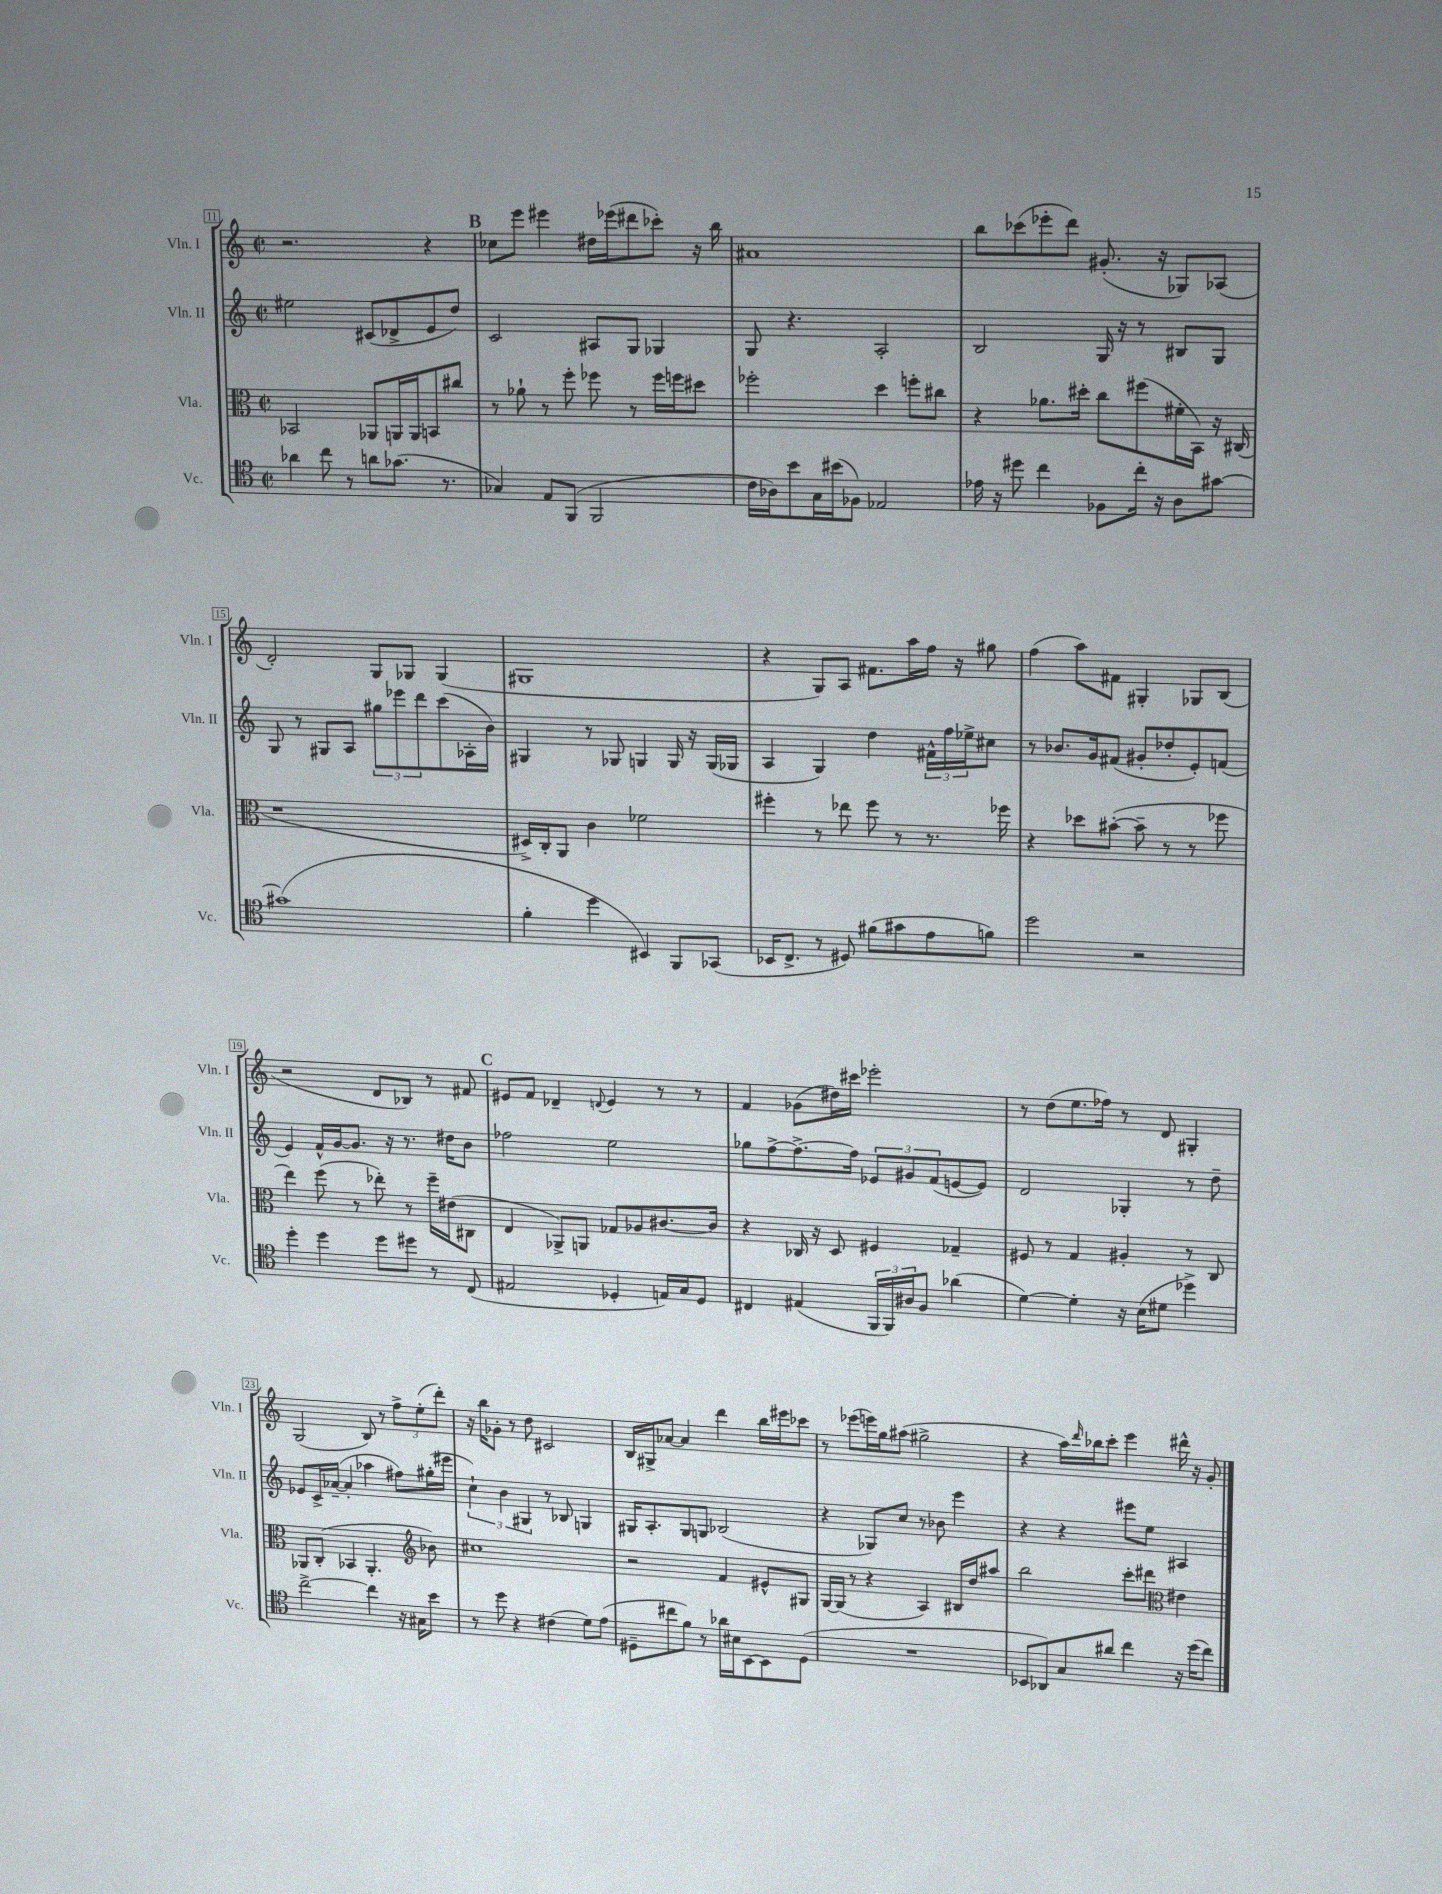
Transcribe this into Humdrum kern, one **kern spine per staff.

**kern	**kern	**kern	**kern
*staff4	*staff3	*staff2	*staff1
*clefC4	*clefC3	*clefG2	*clefG2
*k[]	*k[]	*k[]	*k[]
*M2/2	*M2/2	*M2/2	*M2/2
*met(c|)	*met(c|)	*met(c|)	*met(c|)
4a-\	2BB-/	2ee#\	2.r
8cc\	.	.	.
8r	.	.	.
8a\L	8AA-/L	(8c#/L	.
(8.g-\J	16AA/L	8d-^/	.
.	16AA/J	.	.
.	8BB/	8e/	4r
8.r	.	.	.
.	8cc#/J	8dd/J)	.
=	=	=	=
4G-/)	8r	2c/	8cc-\L
.	8a-`\	.	8eee\J
8E/L	8r	.	4eee#\
(8FF/J	8ff'\	.	.
2FF/	8ff-\	8A#/L	16dd#\LL
.	.	.	(16eee-\J
.	8r	8G/J	8ddd#\
.	16ff-\LL	4G-/	8ccc-'\J)
.	16ff\J	.	.
.	8dd#\J	.	16r
.	.	.	16bb\
=	=	=	=
16c\LL	2ff-'\	8G/	1a#
16A-\J)	.	.	.
8b\	.	4.r	.
16G\L	.	.	.
(16b#\J	.	.	.
8F-\J)	.	.	.
2E-/	4dd\	2A'/	.
.	8ff'\L	.	.
.	8cc#\J	.	.
=	=	=	=
16e-\	4r	2B/	8bb\L
16r	.	.	.
8dd#\	.	.	(8ccc-\
4cc\	8.a-\L	.	8eee-'\
.	.	.	8ddd\J)
.	16dd#'\Jk	.	.
8F-\L	8cc\L	16G/	(8.g#'/
.	.	16r	.
16cc'\Jk	(8ff#\	8r	.
16r	.	.	16r
8A\L	16f#'\L	8B#/L	8G-/L)
.	16BB\JJ)	.	.
[8g#\J	16r	8G/J	(8A-/J
.	(16C#/	.	.
=	=	=	=
(1g#]	1r	8G/	2d'/)
.	.	8r	.
.	.	8G#/L	.
.	.	8A/J	.
.	.	12gg#\L	8G/L
.	.	12eee-\	.
.	.	.	8G-/J
.	.	12ddd\	.
.	.	(8ccc\	(4G-/
.	.	16A-'\L	.
.	.	16b\JJ)	.
=	=	=	=
4f'\	16D#^/LL)	4G#/	1G#
.	16C'/J	.	.
.	8AA/J	.	.
4dd\	4c\	8r	.
.	.	8G-/	.
4BB#/)	2f-\	4G/	.
8FF/L	.	16G/	.
.	.	16r	.
(8GG-/J	.	(16G/LL	.
.	.	16G-/JJ	.
=	=	=	=
16BB-/LK	4ff#'\	4A/	4r
8.C^/J	.	.	.
8r	8r	4G/)	8G/L)
8D#/)	8ee-\	.	8A/J
(8f#\L	8ff#\	4dd\	8.f#\L
8g#\	8r	.	.
.	.	.	16aa\L
8e\	8.r	24f#^^\LL	16ff\JJ
.	.	24ff\	.
.	.	.	16r
.	.	24ee-^\J	.
8f\J)	.	8cc#\J	8gg#\
.	16ff-\	.	.
=	=	=	=
2dd\	4r	8r	(4ff\
.	.	8.b-/L	.
.	8dd-\L	.	8aa\L)
.	.	16g/k	.
.	([8b#'\J	(8f#/J	8f#\J
2r	8b#~\]	8g#'/L	4G#'/
.	8r	8dd-'/	.
.	8r	8e'/)	8G-/L
.	8ff-\	(8f/J	(8B/J
=	=	=	=
4dd'\	4ee\)	4e/)	2r
4dd\	(8ff\	16f^^/LL	.
.	.	[16g/J	.
.	8r	8.g/]J	.
8dd\L	8ee-'\)	.	8d/L
.	.	16r	.
8dd#\J	8r	8.r	8B-/J)
8r	16ff~\LL	.	8r
.	(16e#\J	16dd#\LK	.
(8C/	8C#\J	8b\J	8f#/
=	=	=	=
2E#/	4E/	2ff-\	8e#/L
.	.	.	8f/J
.	8AA-^/L)	.	4d-~/
.	8AA/J	.	.
.	.	.	8qqd/
4D-'/	8G-/L	2ee\	4e#/
.	8A-/	.	.
16E/LL)	[8.c#/	.	8r
16G/J	.	.	.
8D-/J	.	.	8r
.	16c#/]Jk	.	.
=	=	=	=
4C#/	4r	8gg-\L	4f/
.	.	[8ff^\	.
(4E#/	16C-/	8.ff^\_	(8g-\L
.	16r	.	.
.	8D/	.	16dd#\L)
.	.	16ff\]Jk	16ccc#\JJ
24FF/LL	4F#/	12e-/L	2eee-'\
24FF/)	.	.	.
24A#/J	.	12g#/	.
8F/J	.	.	.
.	.	(12f/	.
(4a-\	4G-~/	[8e/	.
.	.	8e/]J)	.
=	=	=	=
[4d\)	8F#/	2d/	8r
.	8r	.	(8dd\L
4d'\]	4G/	.	8.ee\
.	.	.	16ff-\Jk)
16r	4A#'/	4G-'/	8r
(16B\LK	.	.	.
8d#\J	.	.	8d/
4dd-^\)	8r	8r	4G#'/
.	8C/	8dd~\	.
=	=	=	=
[2cc^\	8AA-/L	8e-/L	(2G/
.	(8C'/J	16c^/L	.
.	.	([16a-~/JJ	.
.	4BB-/	4a-'/]	.
4cc\]	4.AA-'/	4aa-\	8B/)
.	.	.	8r
16r	.	8ff#\L)	12ff^\L
16G#\LK	.	.	.
.	.	.	(12ee'\
*	*clefG2	*	*
8b\J	8b-\)	(16gg#'\L	.
.	.	.	12ddd'\J)
.	.	16eee#\JJ	.
=	=	=	=
8r	1cc#	6cc`\)	16r
.	.	.	16bb\LK
8dd\	.	.	8g-'\J
.	.	6b\	.
4r	.	.	8r
.	.	6G#/	.
.	.	.	8dd\
(4c#\	.	8r	2c#/
.	.	8B-/	.
8d\L)	.	4G/	.
(8e\J	.	.	.
=	=	=	=
8D#~\L	2r	16G#/LK	16B/LL
.	.	8.A'/	16G#^/J
8cc#\	.	.	[8a-/J
8f\J)	.	8G#/	4a-/]
8r	.	8G/J	.
16a-\LL	4f/	(2B-/	4ddd\
16B#\J	.	.	.
[8BB\	.	.	.
8BB\]	8e#^^/L	.	16bb\LL
.	.	.	16eee#\J
(8D#\J	8G#/J	.	8ccc-\J
=	=	=	=
1r	[16G/LL	4r	8r
.	(16G/]JJ	.	.
.	8r	.	(8eee-\L
.	4r	8G-/L)	16eee\L)
.	.	.	16gg\J
.	.	8cc/J	(8aa#\J
.	4A/)	8r	2gg#^\
.	.	8b-\	.
.	16B#/LL	4eee\	.
.	16dd/J	.	.
.	8aa#/J	.	.
=	=	=	=
8BB-/L	2bb\	4r	4r
8AA-/)	.	.	.
8G/	.	4r	16aa\LL)
.	.	.	16qqddd/
.	.	.	16bb-\J
8a#/J	.	.	8ccc'\J
4cc\	8ccc'\L	8eee#\L	4eee\
.	8ddd#\J	8ee\J	.
*	*clefC3	*	*
16r	4e#\	4A#/	16ddd#^^\
(16dd\LK	.	.	16r
8cc\J)	.	.	8g'/
==	==	==	==
*-	*-	*-	*-
